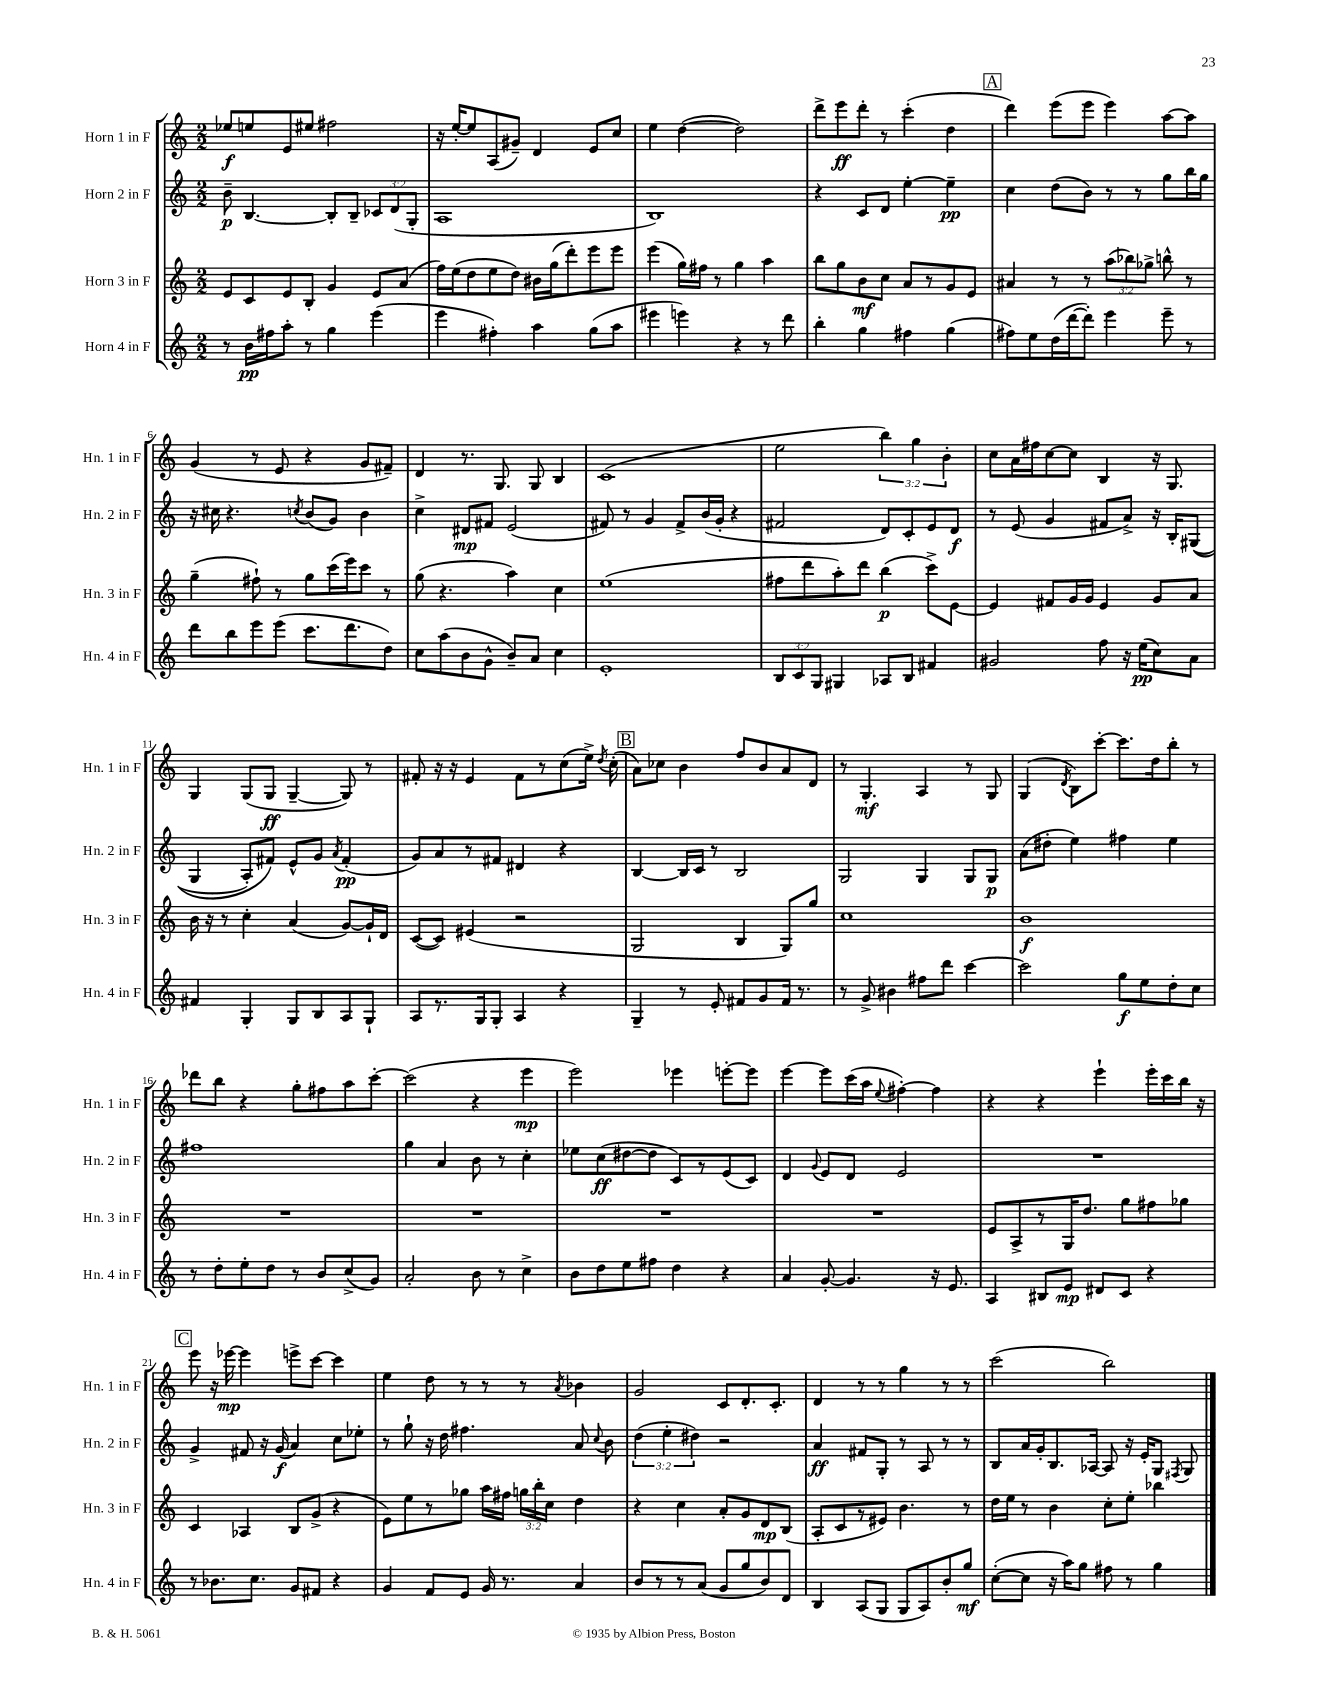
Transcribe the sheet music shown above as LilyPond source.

<<
\new StaffGroup <<
\new Staff = "s0" \with { instrumentName = "Horn 1 in F" shortInstrumentName = "Hn. 1 in F" } {
    \clef treble \key c \major \numericTimeSignature \time 2/2 \override Staff.TupletNumber.text = #tuplet-number::calc-fraction-text
    \autoBeamOff ees''8[\f e''8 e'8 eis''8] fis''2 |
    r16 e''16[~-. e''8 a8( gis'8]--) d'4 e'8[ c''8] |
    e''4 d''4~( d''2) |
    d'''8[-> e'''8\ff d'''8]-. r8 c'''4-.( d''4 |
    \mark \markup { \box "A" } d'''4) e'''8[( e'''8] e'''4) a''8[~ a''8] |
    g'4( r8 e'8 r4 g'8[ fis'8]--) |
    d'4 r8. g8. g8 b4 |
    c'1( |
    e''2 \tuplet 3/2 { b''4) g''4 b'4-. } |
    c''8[ a'16 fis''16 c''8~ c''8] b4 r16 g8. |
    g4 g8[( g8]\ff g4~-- g8) r8 |
    fis'8-. r16 r16 e'4 fis'8[ r8 c''8( e''16]->) \acciaccatura { d''8 } c''16-.( |
    \mark \markup { \box "B" } a'8[) ces''8] b'4 f''8[ b'8 a'8 d'8] |
    r8 g4.-.\mf a4 r8 g8 |
    g4( \acciaccatura { d'8 } b8[) c'''8]~-. c'''8.[ d''16 b''8]-. r8 |
    des'''8[ b''8] r4 g''8[-. fis''8 a''8 c'''8]~-. |
    c'''2( r4 e'''4\mp |
    e'''2) ees'''4 e'''8[~-. e'''8] |
    e'''4~ e'''8[ c'''16( a''16] \appoggiatura { e''8 } fis''4~-.) fis''4 |
    r4 r4 e'''4-! e'''16[-. c'''16 b''16] r16 |
    \mark \markup { \box "C" } e'''8 r16 ees'''16~\mp ees'''4 e'''8[-> c'''8]~ c'''4 |
    e''4 d''8 r8 r8 r8 \acciaccatura { a'8 } bes'4 |
    g'2 c'8[ d'8.-. c'8.]-. |
    d'4 r8 r8 g''4 r8 r8 |
    c'''2( b''2) \bar "|." |
}
\new Staff = "s1" \with { instrumentName = "Horn 2 in F" shortInstrumentName = "Hn. 2 in F" } {
    \clef treble \key c \major \numericTimeSignature \time 2/2 \override Staff.TupletNumber.text = #tuplet-number::calc-fraction-text
    \autoBeamOff b'8--\p b4.~ b8[-. b8]-- \tuplet 3/2 { ces'8[ d'8( g8]-. } |
    a1 |
    b1) |
    r4 c'8[ d'8] e''4~-. e''4--\pp |
    \mark \markup { \box "A" } c''4 d''8[( b'8]) r8 r8 g''8[ b''16 g''16] |
    r16 cis''16 r4. \acciaccatura { c''8 } b'8[( g'8]) b'4 |
    c''4-> dis'8[\mp fis'8] e'2( |
    fis'8) r8 g'4 fis'8[-> b'16( g'16]-. r4 |
    fis'2 d'8[) c'8-. e'8 d'8]\f |
    r8 e'8( g'4 fis'8[ a'8]->) r16 b16[-. gis8](\( |
    g4 a8[-.) fis'8]\) e'8[-^ g'8] \acciaccatura { a'8 } fis'4-.\pp( |
    g'8[) a'8 r8 fis'8] dis'4 r4 |
    \mark \markup { \box "B" } b4~ b16[ c'16] r8 b2 |
    g2 g4 g8[ g8]\p |
    a'8[( dis''8]-. e''4) fis''4 e''4 |
    fis''1 |
    g''4 a'4 b'8 r8 c''4-. |
    ees''8[ c''8\ff( dis''8~ dis''8] c'8[) r8 e'8( c'8]) |
    d'4 \appoggiatura { g'8 } e'8[ d'8] e'2 |
    R1 |
    \mark \markup { \box "C" } g'4-> fis'8 r16 g'16\f( a'4) c''8[ ees''8]-. |
    r8 g''8-! r16 d''16 fis''4. a'8 \appoggiatura { c''8 } b'8 |
    \tuplet 3/2 { d''4( e''4-. dis''4) } r2 |
    a'4\ff fis'8[ g8]-. r8 a8 r8 r8 |
    b8[ a'16 g'16-. b8. aes16]~ aes8 r16 e'16[-. g8] \acciaccatura { fis8 } g8 \bar "|." |
}
\new Staff = "s2" \with { instrumentName = "Horn 3 in F" shortInstrumentName = "Hn. 3 in F" } {
    \clef treble \key c \major \numericTimeSignature \time 2/2 \override Staff.TupletNumber.text = #tuplet-number::calc-fraction-text
    \autoBeamOff e'8[ c'8 e'8 b8]-. g'4 e'8[ a'8]( |
    f''16[) e''16( d''8 e''8 d''8]) bis'16[ g''16( d'''8-.) e'''8 e'''8] |
    e'''4( g''16[) fis''16] r8 g''4 a''4 |
    b''8[ g''8 b'8\mf c''8] a'8[ r8 g'8 e'8] |
    \mark \markup { \box "A" } ais'4 r8 r8 \tuplet 3/2 { a''8[( bes''8) ges''8]-> } b''8-^ r8 |
    g''4--( fis''8-!) r8 g''8[ c'''16( e'''16) c'''8] r8 |
    g''8( r4. a''4) c''4 |
    e''1( |
    fis''8[ d'''8 a''8-.) d'''8] b''4\p( c'''8[->) e'8]~ |
    e'4 fis'8[ g'16 g'16] e'4 g'8[ a'8] |
    b'16 r16 r8 c''4-. a'4( g'8[~) g'16-! d'16] |
    c'8[~( c'8]) eis'4( r2 |
    \mark \markup { \box "B" } g2 b4 g8[) g''8] |
    c''1 |
    b'1\f |
    R1 |
    R1 |
    R1 |
    R1 |
    e'8[ a8-> r8 g16 d''8.] g''8[ fis''8 ges''8] |
    \mark \markup { \box "C" } c'4 aes4 b8[ g'8]->( r4 |
    e'8[) e''8 r8 ges''8] a''16[ fis''16] \tuplet 3/2 { g''16[ b''16-. c''16] } d''4 |
    r4 c''4 a'8[-. g'8 d'8\mp b8]( |
    a8[-. c'8 r8 eis'8]) b'4. r8 |
    d''16[ e''16] r8 b'4 c''8[-. e''8]-. bes''4 \bar "|." |
}
\new Staff = "s3" \with { instrumentName = "Horn 4 in F" shortInstrumentName = "Hn. 4 in F" } {
    \clef treble \key c \major \numericTimeSignature \time 2/2 \override Staff.TupletNumber.text = #tuplet-number::calc-fraction-text
    \autoBeamOff r8 b'16[\pp fis''16 a''8]-. r8 g''4 e'''4( |
    e'''4 fis''4-.) a''4 g''8[( a''8] |
    eis'''4 e'''4) r4 r8 d'''8 |
    b''4-. g''4 fis''4 g''4( |
    \mark \markup { \box "A" } fis''8[) e''8 d''16( d'''16~ d'''8]-.) e'''4 e'''8-- r8 |
    d'''8[ b''8 e'''8 e'''8]( c'''8.[ d'''8. d''8]) |
    c''8[ a''8( b'8 g'8]-^ b'8[--) a'8] c''4 |
    e'1-. |
    \tuplet 3/2 { b8[ c'8 g8] } gis4 aes8[ b8] fis'4 |
    gis'2 f''8 r16 e''16[\pp( c''8) a'8] |
    fis'4 g4-. g8[ b8 a8 g8]-! |
    a8[ r8. g16 g8]-. a4 r4 |
    \mark \markup { \box "B" } g4-- r8 e'8-. fis'8[ g'8 fis'16] r8. |
    r8 g'8-> bis'4 fis''8[ d'''8] c'''4~ |
    c'''2 g''8[\f e''8 d''8-. c''8] |
    r8 d''8[-. e''8-. d''8] r8 b'8[ c''8->( g'8]) |
    a'2-. b'8 r8 c''4-> |
    b'8[ d''8 e''8 fis''8] d''4 r4 |
    a'4 g'8~-. g'4. r16 e'8. |
    a4 bis8[ e'8]\mp dis'8[ c'8] r4 |
    \mark \markup { \box "C" } r8 bes'8.[ c''8.] g'8[ fis'8] r4 |
    g'4 f'8[ e'8] g'16 r8. a'4 |
    b'8[ r8 r8 a'8]( g'8[ g''8 b'8) d'8] |
    b4 a8[( g8] g8[ a8) b'8-. g''8]\mf |
    c''8[~-.( c''8] r16 a''16[) g''8] fis''8 r8 g''4 \bar "|." |
}
>>
>>
